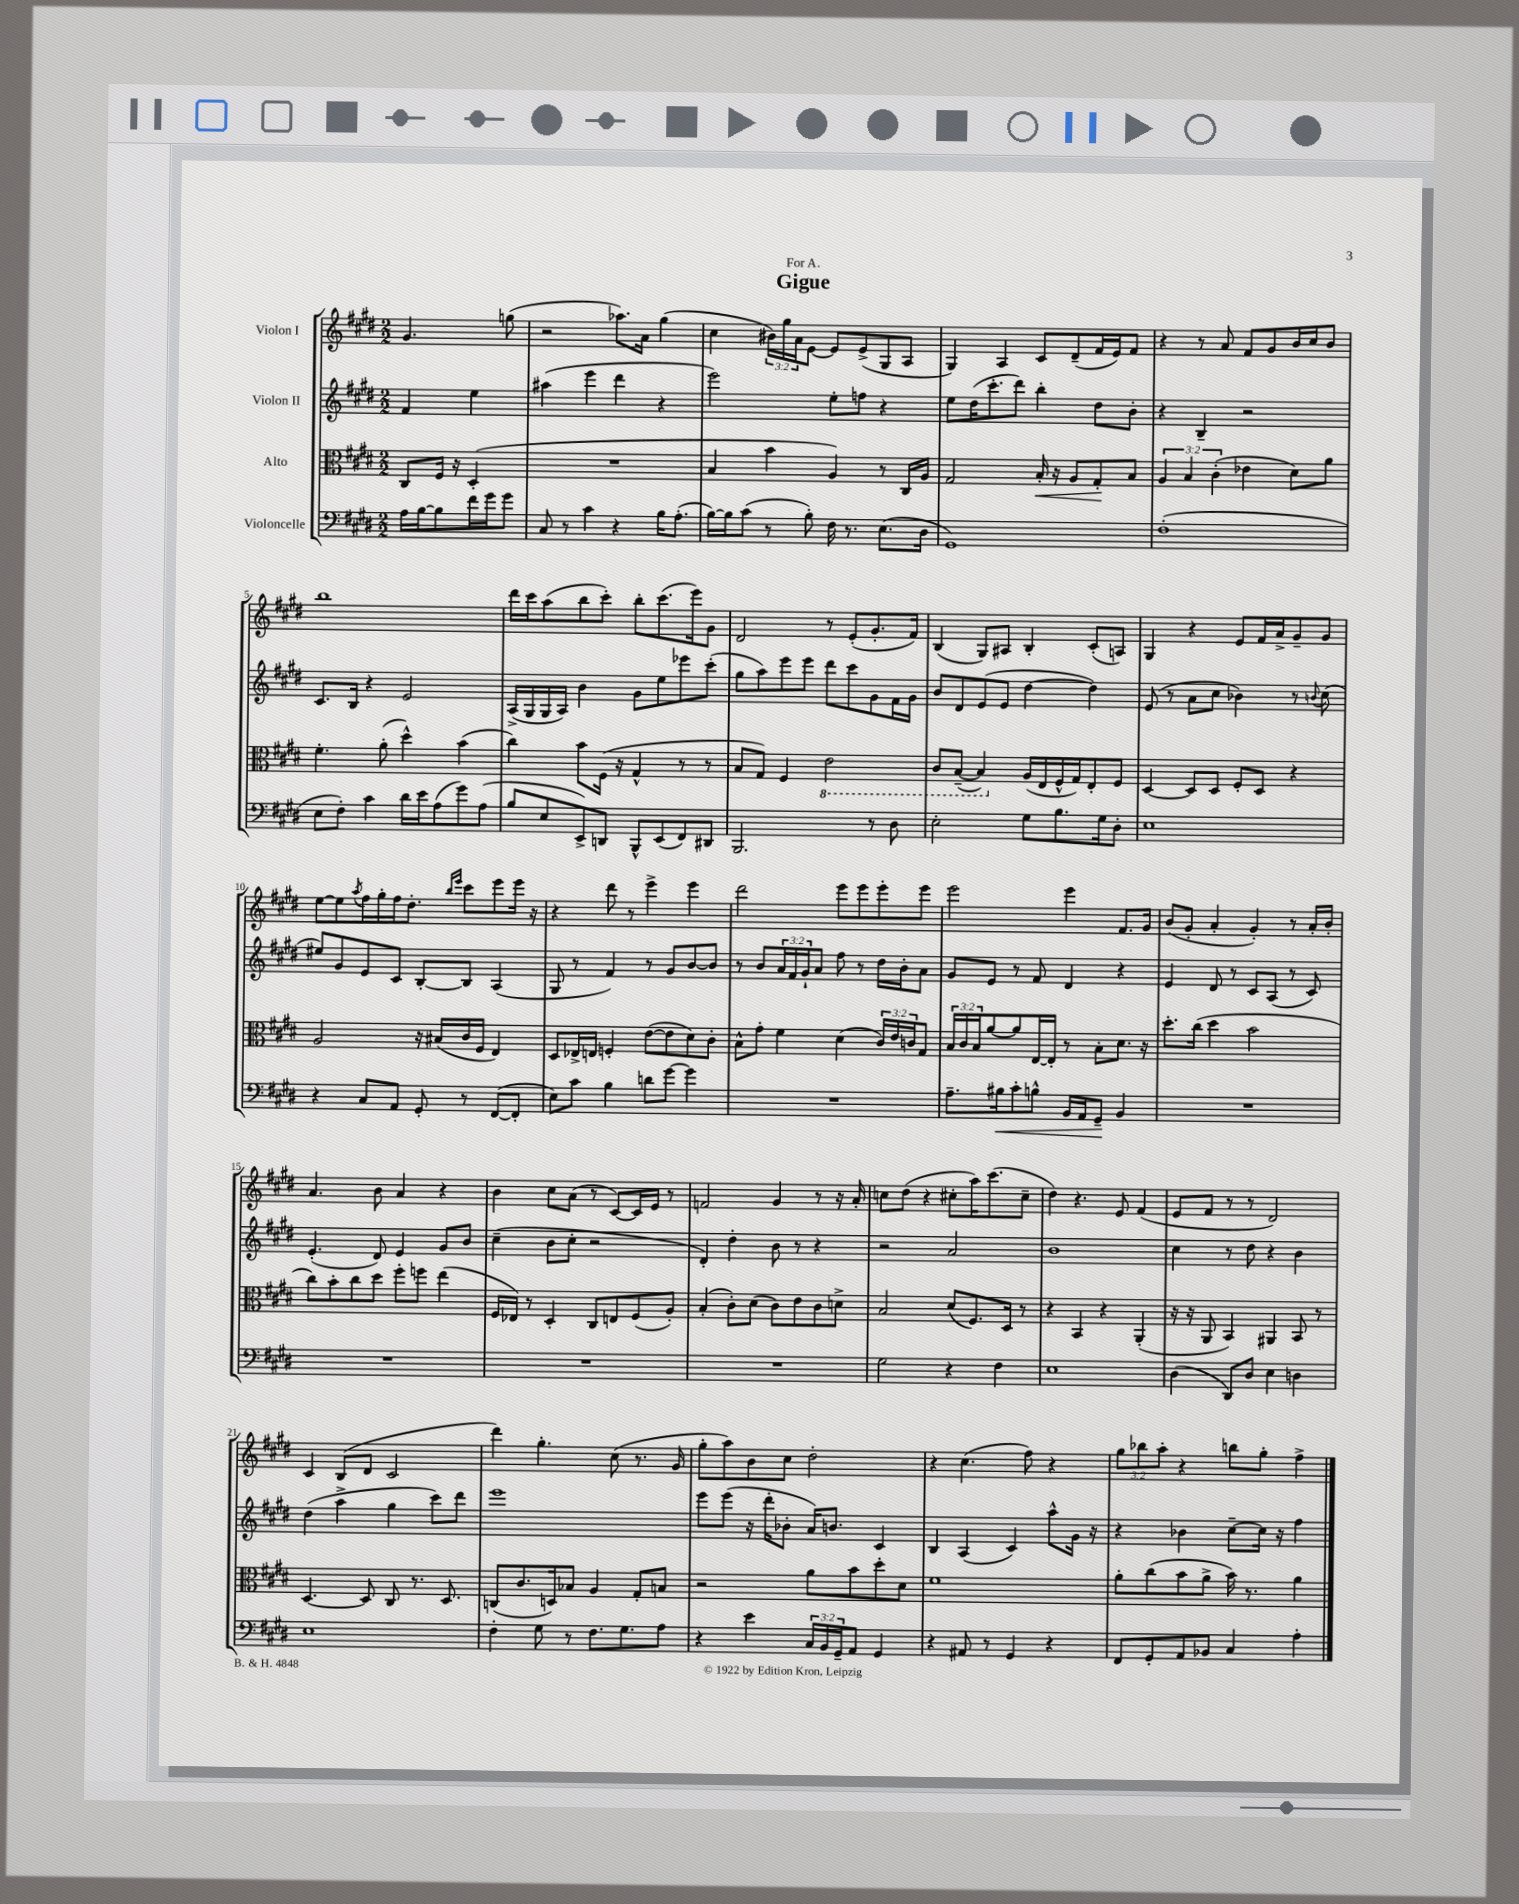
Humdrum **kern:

**kern	**kern	**kern	**kern
*staff4	*staff3	*staff2	*staff1
*clefF4	*clefC3	*clefG2	*clefG2
*k[f#c#g#d#]	*k[f#c#g#d#]	*k[f#c#g#d#]	*k[f#c#g#d#]
*M2/2	*M2/2	*M2/2	*M2/2
16A\LL	8C#/L	4f#/	4.g#/
[16B\J	.	.	.
8B\]	16F#/Jk	.	.
.	16r	.	.
16f#\L	(4D#'/	4ee\	.
16g#\J	.	.	.
8g#\J	.	.	(8gg\
=	=	=	=
8C#/	1r	(4aa#\	2r
8r	.	.	.
4c#\	.	4eee\	.
4r	.	4ddd#\	8.aa-\L)
.	.	.	16a\Jk
16B\LK	.	4r	(4gg#\
(8.A'\J	.	.	.
=	=	=	=
[16B\LL)	4B/	2eee\)	4cc#\
16B\]J	.	.	.
(8c#\J	.	.	.
8r	4b\	.	24b#\LL)
.	.	.	24gg#\
.	.	.	24a\J
8B'\)	.	.	[8e\J
16F#\	4A/)	8ee'\L	8e/]L
8.r	.	.	.
.	.	8ff\J	(8e^/
(8.E\L	8r	4r	8G#/
.	16C#/LL	.	8A/J
16D#\Jk	16A/JJ	.	.
=	=	=	=
1GG#)	2G#/	8ee\L	4G#/)
.	.	(16dd#\K	.
.	.	8.ccc#'\	.
.	.	.	4A/
.	.	8ddd#\J)	.
.	16B'/	4bb'\	8c#/L
.	16r	.	.
.	8A/L	.	(8d#~/
.	8G#'/	8dd#\L	16f#/L
.	.	.	16e/J)
.	8B/J	8b'\J	8f#/J
=	=	=	=
(1F#'	6A/	4r	4r
.	6B/	.	.
.	.	4B~/	8r
.	(6c#'\	.	.
.	.	.	8a/
.	4e-\	2r	8f#/L
.	.	.	8g#/
.	8d#\L)	.	16b/L
.	.	.	16cc#/J
.	8a\J	.	8b/J
=	=	=	=
8E\L	4.f#'\	8.c#/L	1bb
8F#'\J)	.	.	.
.	.	16B/Jk	.
4c#\	.	4r	.
.	(8a'\	.	.
16d#\LL	4dd#^^\)	2e/	.
16e\J	.	.	.
(8A\	.	.	.
8g#\)	(4b\	.	.
(8A\J	.	.	.
=	=	=	=
8B/L	4cc#\)	(16A^/LL	16ddd#\LL
.	.	16G#/	16ccc#\J
8E/	.	16G#/	(8aa\
.	.	16A/JJ)	.
8EE^/)	8b\L	4b\	8bb\
8DD/J	(16F#\Jk	.	8ccc#'\J)
.	16r	.	.
8BBB^^/L	4G#^^/	8g#\L	8bb'\L
(8EE/	.	8ee\	(8.ccc#\
8FF#/)	8r	8eee-\	.
.	.	.	16eee\k)
8DD#/J	8r	(8ccc#'\J	8g#\J
=	=	=	=
2.BBB/	8B/L	8gg#\L	2d#/
.	8G#/J)	8aa\)	.
.	4F#/	8eee\	.
.	.	8eee\J	.
.	2E\	8ddd#\L	8r
.	.	8ccc#\	(8e'/L
8r	.	8g#\	8.g#'/
8D#\	.	16f#\L	.
.	.	16g#\JJ	16f#/Jk)
=	=	=	=
2E'\	8C#/L	8b/L	(4B/
.	([8BB~/J	8d#/	.
.	4BB/])	(8e/	8G#/L)
.	.	8e/J	8A#/J
8G#\L	(16A/LL	[4dd#\	4B'/
.	16E/	.	.
8.B\	16F#^^/	.	.
.	16G#/J)	.	.
.	8E'/	4dd#\])	(8c#'/L
16G#\k	.	.	.
8D#'\J	8F#/J	.	8A/J)
=	=	=	=
1E	[4D#/	(8e/	4G#/
.	.	8r	.
.	8D#/]L	8a\L	4r
.	8D#/J	8cc#\J	.
.	8F#'/L	4b-\)	8e/L
.	8D#/J	.	16f#/L
.	.	.	16a^/J
.	4r	8r	8g#~/
.	.	8qqb/	.
.	.	(8cc#\	8g#/J
=	=	=	=
4r	2A/	8ee#/L)	[8ee\L
.	.	8g#/	8ee\]
.	.	.	8qaa/
8C#/L	.	8e/	16ff#\L
.	.	.	16gg#'\
8AA/J	.	8c#/J	16ff#\J
.	.	.	8.dd#'\J
8GG#'/	16r	[8B'/L	.
.	(16B#/LL	.	.
.	.	.	16qqbb/LL
.	.	.	16qqeee/JJ
8r	16c#/	8B/]J	8ccc#\L
.	16F#/JJ	.	.
([8FF#/L	4E/)	(4A/	8eee\
8FF#'/]J	.	.	16eee\Jk
.	.	.	16r
=	=	=	=
8E\L)	8D#/L	8G#/	4r
8c#\J	16E-^/L	8r	.
.	16E/JJ	.	.
4B\	4F'/	4f#/)	8ddd#\
.	.	.	8r
8d\L	([8e\L	8r	4eee^\
[8g#\J	8e\]	8g#/L	.
4g#\]	8d#\)	[8b/	4eee\
.	8c#'\J	8b/]J	.
=	=	=	=
1r	8B^^\L	8r	2ddd#\
.	8g#'\J	8b/L	.
.	4f#\	24a/L	.
.	.	24f#/	.
.	.	24g#`/J	.
.	.	8a/J	.
.	(4d#\	8ff#\	8eee\L
.	.	8r	8eee\
.	24c#/LL)	16dd#\LL	8eee'\
.	24e/	.	.
.	.	16b'\J	.
.	24c/J	.	.
.	8G#/J	8a\J	8eee\J
=	=	=	=
8.A~\L	24B/LL	8g#/L	2eee\
.	24c#/	.	.
.	24B/J	.	.
.	[8a/	8e/J	.
16B#\k	.	.	.
8c#'\	8a/]	8r	.
8B^^\J	[16E/L	8f#/	.
.	16E'/]JJ	.	.
16BB/LL	8r	4d#/	4eee\
16AA/J	.	.	.
8GG#~/J	8B'\L	.	.
4BB/	8.d#\J	4r	8.f#/L
.	16r	.	16g#/Jk
=	=	=	=
1r	8.dd#'\L	4e/	(8b/L
.	.	.	8g#'/J
.	(16cc#\Jk	.	.
.	4dd#\	8d#/	4a'/
.	.	8r	.
.	2b\	8c#/L	4g#'/)
.	.	(8A/J	.
.	.	8r	8r
.	.	8c#/)	16a'/LL
.	.	.	16b'/JJ
=	=	=	=
1r	8cc#\L)	(4.e'/	4.a/
.	8b'\	.	.
.	8cc#\	.	.
.	8dd#\J	8d#/)	8b\
.	8ff#'\L	4e/	4a/
.	8ff\J	.	.
.	(4ee\	8g#/L	4r
.	.	8b/J	.
=	=	=	=
1r	16F#/LL	(4cc#~\	4b\
.	16E-/JJ)	.	.
.	8r	.	.
.	4D#'/	8b\L	8cc#\L
.	.	8cc#'\J	(8a\J
.	8C#/L	2r	8r
.	8E/	.	[8c#/L)
.	(8F#/	.	16c#/]L
.	.	.	16e/JJ
.	8A'/J)	.	8r
=	=	=	=
1r	(4B'/	4d#'/)	2f/
.	8c#'\L)	4dd#'\	.
.	(8d#\J	.	.
.	8c#\L)	8b\	4g#/
.	8e\	8r	.
.	8c#\	4r	8r
.	8d^\J	.	16r
.	.	.	16a'/
=	=	=	=
2G#\	2B/	2r	8cc\L
.	.	.	(8dd#\J
.	.	.	4r
4r	(8d#/L	2a/	8cc#'\L
.	8.F#/)	.	16aa\K)
.	.	.	(8.ccc#\
4F#\	.	.	.
.	16D#/Jk	.	.
.	8r	.	8cc#~\J
=	=	=	=
1E	4r	1b	4dd#\)
.	4BB/	.	4.r
.	4r	.	.
.	.	.	8e/
.	(4AA'/	.	(4f#/
=	=	=	=
(4D#\	16r	4cc#\	8e/L
.	16r	.	.
.	8AA/	.	8f#/J
8DD#/L)	4BB/)	8r	8r
8D#/J	.	8dd#\	8r
4E\	4AA#/	4r	2d#/)
4D\	8BB/	4b\	.
.	8r	.	.
=	=	=	=
1E	[4.D#/	(4dd#\	4c#/
.	.	4aa^\	(8B/L
.	8D#/]	.	8d#/J
.	8C#/	4gg#\	2c#/
.	8.r	.	.
.	.	8ccc#\L)	.
.	8.D#/	.	.
.	.	8ddd#\J	.
=	=	=	=
4F#'\	(8C/L	1eee	4ddd#\)
.	8.c#/	.	.
8G#\	.	.	4.gg#'\
.	16D/k)	.	.
8r	8B-/J	.	.
8.F#\L	4A/	.	.
.	.	.	(8cc#\
8.G#\	.	.	.
.	8G#'/L	.	8.r
8A\J	8B/J	.	.
.	.	.	16g#/
=	=	=	=
4r	2r	8eee\L	8gg#'\L
.	.	(8eee\J	8aa\)
4e\	.	16r	8b\
.	.	16ddd#'\LK	.
.	.	8b-'\J	8cc#\J
24C#/LL	8a\L	16a/LK)	2dd#'\
24BB/	.	.	.
.	.	8.b/J	.
24GG#~/J	.	.	.
8AA/J	8b\	.	.
4GG#/	8dd#'\	4c#/	.
.	8d#\J	.	.
=	=	=	=
4r	1f#	4B/	4r
8AA#/	.	(4A/	(4.cc#\
8r	.	.	.
4GG#/	.	4c#/)	.
.	.	.	8ff#\)
4r	.	8aa^^\L	4r
.	.	16g#\Jk	.
.	.	16r	.
=	=	=	=
8FF#/L	8a'\L	4r	12gg#\L
.	.	.	12bb-\
8GG#'/	(8cc#\	.	.
.	.	.	12aa'\J
8AA/	8b\	4b-\	4r
8BB-/J	8a^\J	.	.
4C#/	16b\)	[8cc#~\L	8bb\L
.	8.r	.	.
.	.	16cc#\]Jk	8gg#'\J
.	.	16r	.
4A'\	4a\	4ff#\	4ff#^\
==	==	==	==
*-	*-	*-	*-
